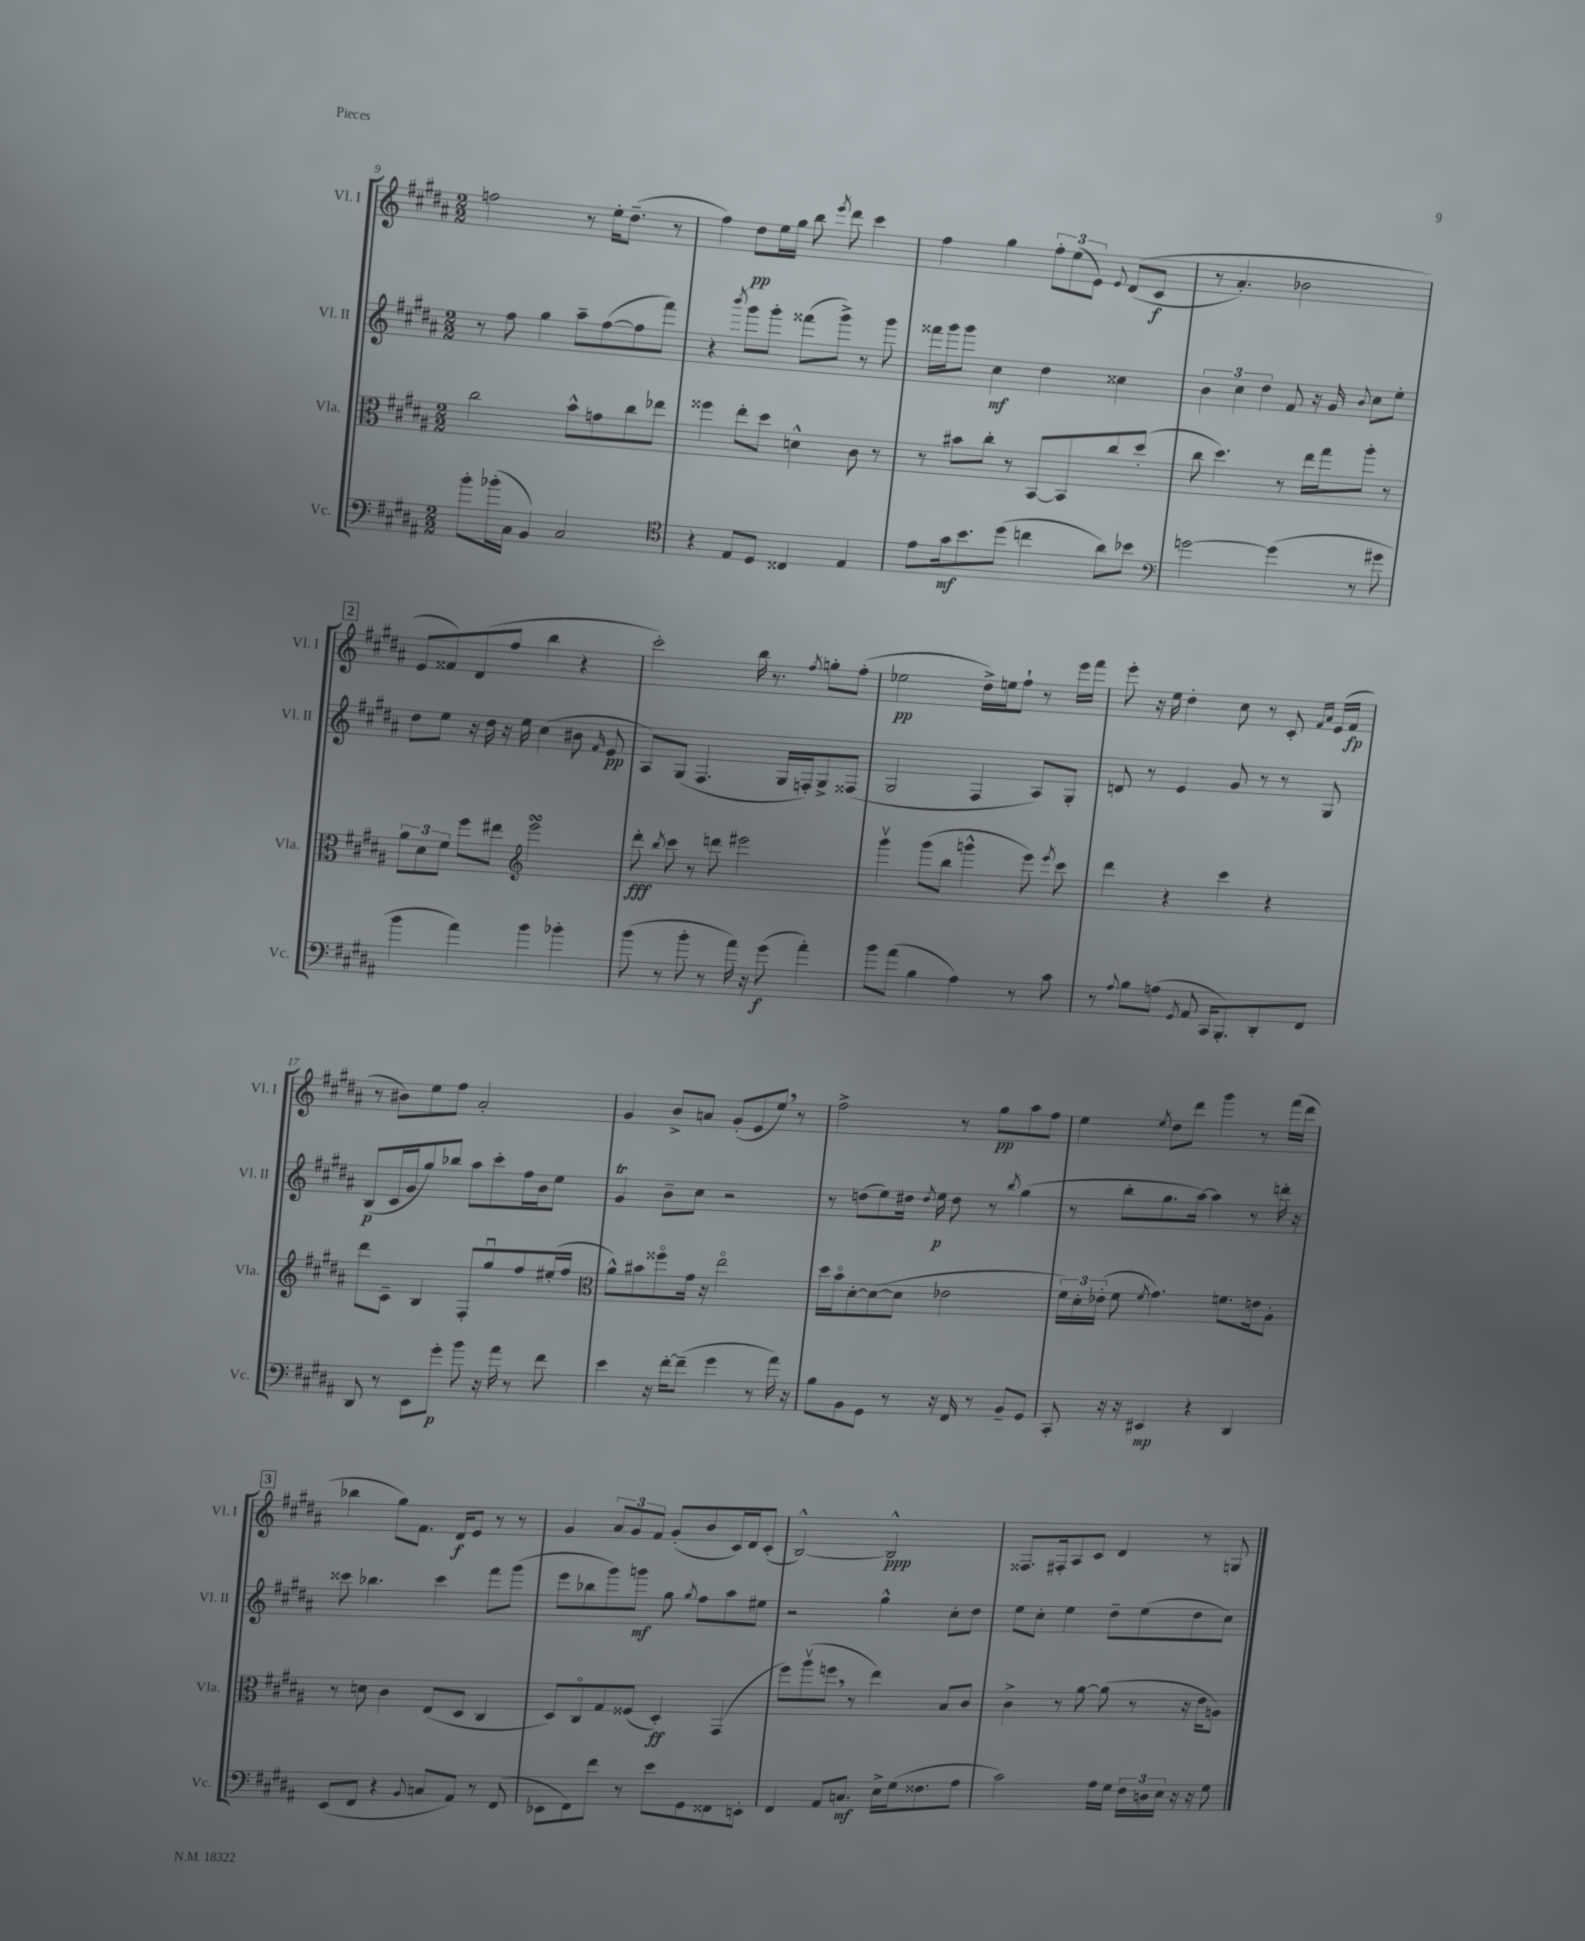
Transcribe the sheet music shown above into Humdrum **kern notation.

**kern	**dynam	**kern	**dynam	**kern	**dynam	**kern	**dynam
*part4	*part4	*part3	*part3	*part2	*part2	*part1	*part1
*staff4	*staff4	*staff3	*staff3	*staff2	*staff2	*staff1	*staff1
*I"Vc.	*	*I"Vla.	*	*I"Vl. II	*	*I"Vl. I	*
*I'Vc.	*	*I'Vla.	*	*I'Vl. II	*	*I'Vl. I	*
*clefF4	*	*clefC3	*	*clefG2	*	*clefG2	*
*k[f#c#g#d#a#]	*	*k[f#c#g#d#a#]	*	*k[f#c#g#d#a#]	*	*k[f#c#g#d#a#]	*
*M2/2	*	*M2/2	*	*M2/2	*	*M2/2	*
=9	=9	=9	=9	=9	=9	=9	=9
8b'\L	.	2cc#\	.	8r	.	2ffn\	.
(16b-X'\L	.	.	.	8ff#\	.	.	.
16C#\JJ	.	.	.	.	.	.	.
4BB/)	.	.	.	4gg#\	.	.	.
2C#/	.	8b^^\L	.	8aa#~\L	.	8r	.
.	.	8gn\	.	([8ff#\	.	16ee'\KL	.
.	.	.	.	.	.	(8.dd#~\J	.
.	.	8cc#\	.	8ff#\]	.	.	.
.	.	8ee-X\J	.	8fff#\J)	.	8r	.
=10	=10	=10	=10	=10	=10	=10	=10
*clefC4	*	*	*	*	*	*	*
4r	.	4ff##X\	.	4r	.	4ff#\)	.
.	.	.	.	8qbbb/	.	.	.
8E/L	.	8ee'\L	.	8ggg#\L	.	8dd#\L	pp
8D#/J	.	8dd#\J	.	8ggg#'\J	.	16ee\L	.
.	.	.	.	.	.	16gg#\JJ	.
4C##X/	.	4dn^^\	.	(8fff##X\L	.	8bb\	.
.	.	.	.	.	.	8qeee/	.
.	.	.	.	8ggg#^\J)	.	8ddd#\	.
4E/	.	8c#\	.	8r	.	4ccc#\	.
.	.	8r	.	8ggg#\	.	.	.
=11	=11	=11	=11	=11	=11	=11	=11
8e\L	.	8r	.	16fff##X\LL	.	4ff#\	.
.	.	.	.	16ggg#\J	.	.	.
16g#\k	mf	8b#X\L	.	8ggg#\J	.	.	.
8.b\	.	.	.	.	.	.	.
.	.	8cc#'\J	.	4cc#\	mf	4gg#\	.
(8dd#\J	.	8r	.	.	.	.	.
4ccn\	.	[8BB/L	.	4dd#\	.	12ff#'\L	.
.	.	.	.	.	.	(12ee\	.
.	.	8BB/]	.	.	.	.	.
.	.	.	.	.	.	12e\J)	.
.	.	.	.	.	.	8qqe/	.
8a#\L)	.	8cc#/	.	4cc##X\	.	((8d#/L	.
8b-X\J	.	(8dd#'/J	.	.	.	8c#/J	f
=12	=12	=12	=12	=12	=12	=12	=12
*clefF4	*	*	*	*	*	*	*
[2gn\	.	8cc#\	.	6b\	.	8r	.
.	.	4.dd#\)	.	.	.	4.a#'/)	.
.	.	.	.	6cc#\	.	.	.
.	.	.	.	6dd#\	.	.	.
(4g\]	.	8r	.	8f#/	.	2b-X\	.
.	.	16ee\LL	.	16r	.	.	.
.	.	16gg#\J	.	16g#/	.	.	.
.	.	.	.	8qqb/	.	.	.
8r	.	8aa#'\J	.	8cc#\L	.	.	.
8g#X\	.	8r	.	8ee'\J	.	.	.
!!LO:LB:g=z
!!LO:REH:place=s1:t=2
=13	=13	=13	=13	=13	=13	=13	=13
4b\	.	12a#\L	.	8dd#\L	.	8e/L	.
.	.	12d#\	.	.	.	.	.
.	.	.	.	8ee\J	.	8f##X/)	.
.	.	12f#\J	.	.	.	.	.
4a#\)	.	8ff#\L	.	16r	.	(8d#/	.
.	.	.	.	16dd#\	.	.	.
.	.	8ee#X\J	.	16r	.	8ff#/J	.
.	.	.	.	16ee\	.	.	.
*	*	*clefG2	*	*	*	*	*
4b\	.	2eeesSSs\	.	(4cc#\	.	4bb\	.
4b-X'\	.	.	.	8b#X\	.	4r	.
.	.	.	.	16qqf#/	.	.	.
.	.	.	.	8e/	pp	.	.
=14	=14	=14	=14	=14	=14	=14	=14
(8b\	.	8ddd#'\	fff	8A#/L)	.	2ccc#'\)	.
.	.	8qbb/	.	.	.	.	.
8r	.	8ccc#\	.	(8G#/J	.	.	.
8b'\	.	8r	.	4.F#/	.	.	.
8r	.	8dddn\	.	.	.	.	.
16a#\)	.	2eee#X\	.	.	.	16bb\	.
16r	.	.	.	.	.	8.r	.
(8g#\	f	.	.	16G#/LL	.	.	.
.	.	.	.	16Fn'/J)	.	.	.
.	.	.	.	.	.	8qff#/	.
4a#'\)	.	.	.	8G#^/	.	8ggn'\L	.
.	.	.	.	(8F##X/J	.	(8ff#'\J	.
=15	=15	=15	=15	=15	=15	=15	=15
8b\L	.	4ggg#v\	.	2G#/	.	2ee-X\	pp
(8a#\J	.	.	.	.	.	.	.
4B\	.	(8ggg#\L	.	.	.	.	.
.	.	8bb\J	.	.	.	.	.
4A#\)	.	4gggn^^\	.	4F#/	.	16dd#^\LL)	.
.	.	.	.	.	.	16een\J	.
.	.	.	.	.	.	8ff#`\J	.
8r	.	8eee\)	.	8A#/L)	.	8r	.
.	.	8qeee/	.	.	.	.	.
8c#\	.	8ccc#\	.	8G#'/J	.	16eee\LL	.
.	.	.	.	.	.	16fff#\JJ	.
=16	=16	=16	=16	=16	=16	=16	=16
8r	.	4ddd#\	.	8dn/	.	8eee'\	.
8qqA#/	.	.	.	.	.	.	.
8B\L	.	.	.	8r	.	16r	.
.	.	.	.	.	.	16ee\	.
(8An\J	.	4r	.	4e/	.	4dd#'\	.
8qGG#/	.	.	.	.	.	.	.
8AA#/	.	.	.	.	.	.	.
16CC#/KL	.	4ccc#\	.	8g#/	.	8cc#\	.
8.BBB'/)	.	.	.	.	.	.	.
.	.	.	.	8r	.	8r	.
8DD#'/	.	4r	.	8r	.	8c#'/	.
.	.	.	.	.	.	16qqf#/LL	.
.	.	.	.	.	.	16qqa#/JJ	.
8FF#/J	.	.	.	8G#/	.	(16e/LL	.
.	.	.	.	.	.	16f#/JJ	fp
!!LO:LB:g=z
=17	=17	=17	=17	=17	=17	=17	=17
8DD#/	.	8ddd#\L	.	(8B/L	p	8r	.
8r	.	8c#~\J	.	16c#/L	.	8b#X\L)	.
.	.	.	.	16g#/J	.	.	.
8EE\L	.	4B/	.	8gg#/)	.	8ee\	.
8g#'\J	p	.	.	8bb-X/J	.	8ff#\J	.
8b\	.	8F#'/L	.	8aa#\L	.	2a#'/	.
16r	.	8gg#u/	.	8ccc#'\	.	.	.
16a#\	.	.	.	.	.	.	.
8r	.	8ff#/	.	16ff#\L	.	.	.
.	.	.	.	16b\J	.	.	.
8f#\	.	(16ee#X'/L	.	8ee\J	.	.	.
.	.	16ff#/JJ	.	.	.	.	.
=18	=18	=18	=18	=18	=18	=18	=18
*	*	*clefC3	*	*	*	*	*
4e\	.	8a#^^\L)	.	4g#T/	.	4g#/	.
.	.	8b#X\	.	.	.	.	.
16r	.	8ff##X\	.	8b~\L	.	8b^/L	.
[16f#'\KL	.	.	.	.	.	.	.
(8f#~\J]	.	16g#\Jk	.	8cc#\J	.	8an/J	.
.	.	16r	.	.	.	.	.
4g#\	.	2ee\	.	2r	.	(8g#'/L	.
.	.	.	.	.	.	8e/	.
8r	.	.	.	.	.	8ee,/J)	.
16a#\)	.	.	.	.	.	8r	.
16r	.	.	.	.	.	.	.
=19	=19	=19	=19	=19	=19	=19	=19
8B\L	.	16dd#\LL	.	8r	.	2ff#^\	.
.	.	16b\J	.	.	.	.	.
8BB\	.	[8d#'\	.	(8ddn\L	.	.	.
8GG#\J	.	(8d#\_	.	8ee\)	.	.	.
8r	.	8d#\J]	.	16dd#X\Jk	.	.	.
.	.	.	.	8qdd#/	.	.	.
.	.	.	.	16ee\	p	.	.
16r	.	2e-X\	.	8dd#\	.	8r	.
16FF#/	.	.	.	.	.	.	.
8r	.	.	.	8r	.	8gg#\L	pp
.	.	.	.	8qbb/	.	.	.
8BB~/L	.	.	.	(4gg#\	.	8aa#\	.
8GG#/J	.	.	.	.	.	8ff#\J	.
=20	=20	=20	=20	=20	=20	=20	=20
8CC#'/	.	24f#\LL)	.	8r	.	4ee\	.
.	.	24d#'\	.	.	.	.	.
.	.	(24e-X'\JJ	.	.	.	.	.
16r	.	8f#\	.	8bb'\L	.	.	.
16r	.	.	.	.	.	.	.
.	.	8qf#/	.	.	.	8qee/	.
4EE#X/	mp	4.g#\)	.	8.gg#\	.	8dd#\L	.
.	.	.	.	.	.	8ddd#\J	.
.	.	.	.	[16aa#\Jk)	.	.	.
4r	.	.	.	4aa#\]	.	4ggg#\	.
.	.	8.fn\L	.	.	.	.	.
4DD#/	.	.	.	8r	.	8r	.
.	.	16en\k	.	.	.	.	.
.	.	8A#'\J	.	16dddn'\	.	(16fff#\LL	.
.	.	.	.	16r	.	16ddd#\JJ	.
!!LO:LB:g=z
!!LO:REH:place=s1:t=3
=21	=21	=21	=21	=21	=21	=21	=21
(8EE/L	.	8r	.	8ccc##X\	.	4bb-X\	.
8FF#/J	.	8dn\	.	4.bb-X\	.	.	.
4r	.	4c#\	.	.	.	8gg#\L)	.
.	.	.	.	.	.	8.f#\J	.
8qqBB/	.	.	.	.	.	.	.
8Cn/L	.	(8E/L	.	4ccc##\	.	.	.
.	.	.	.	.	.	16d#/KL	f
8AA#/J)	.	8D#/J	.	.	.	8e/J	.
8r	.	4C#/	.	8fff#\L	.	8r	.
(8FF#/	.	.	.	(8ggg#\J	.	8r	.
=22	=22	=22	=22	=22	=22	=22	=22
8EE-X\L	.	8D#/L)	.	8eee\L	.	4g#/	.
8FF#\)	.	8C#/	.	8bb-X\	.	.	.
8f#\J	.	8G#/	.	8ggg#\)	.	12a#/L	.
.	.	.	.	.	.	12g#/	.
8r	.	(8F##X/J	.	8gggn\J	mf	.	.
.	.	.	.	.	.	12f#/J	.
8e\L	.	4D#'/)	ff	8gg#\	.	(8g#'/L	.
.	.	.	.	8qgg#/	.	.	.
8GG#\	.	.	.	8ff#\L	.	8b/	.
8FF##X\	.	(4GG#/	.	8aa#\	.	16c#/L)	.
.	.	.	.	.	.	16d#/J	.
8EEn'\J	.	.	.	8ee#X\J	.	(8c#'/J	.
=23	=23	=23	=23	=23	=23	=23	=23
4FF#/	.	8ff#\L)	.	2r	.	[2B^^/)	.
.	.	(8aa#v\	.	.	.	.	.
8AA#/L	.	8ffn,\J	.	.	.	.	.
8.Cn/J	mf	8r	.	.	.	.	.
.	.	4ee\)	.	4gg#^^\	.	2B^^/]	ppp
16E^\LL	.	.	.	.	.	.	.
(16G#\J	.	.	.	.	.	.	.
8.F##X\	.	.	.	.	.	.	.
.	.	8B/L	.	8cc#'\L	.	.	.
8A#\J	.	8c#/J	.	8dd#\J	.	.	.
=24	=24	=24	=24	=24	=24	=24	=24
2c#\)	.	4c#^\	.	8ee\L	.	8.F##X/L	.
.	.	.	.	8cc#'\J	.	.	.
.	.	.	.	.	.	16F#X'/k	.
.	.	8r	.	4ee\	.	8A#/	.
.	.	[8a#\	.	.	.	8c#/J	.
16A#\LL	.	(8a#\]	.	8dd#~\L	.	4d#/	.
16G#\JJ	.	.	.	.	.	.	.
24F#\LL	.	8r	.	(8ee\	.	.	.
24Dn\	.	.	.	.	.	.	.
24E\JJ	.	.	.	.	.	.	.
16r	.	16r	.	8dd#\	.	8r	.
16r	.	16e\KL	.	.	.	.	.
8G#\	.	8An\J)	.	8cc#\J)	.	8Gn/	.
==	==	==	==	==	==	==	==
*-	*-	*-	*-	*-	*-	*-	*-
